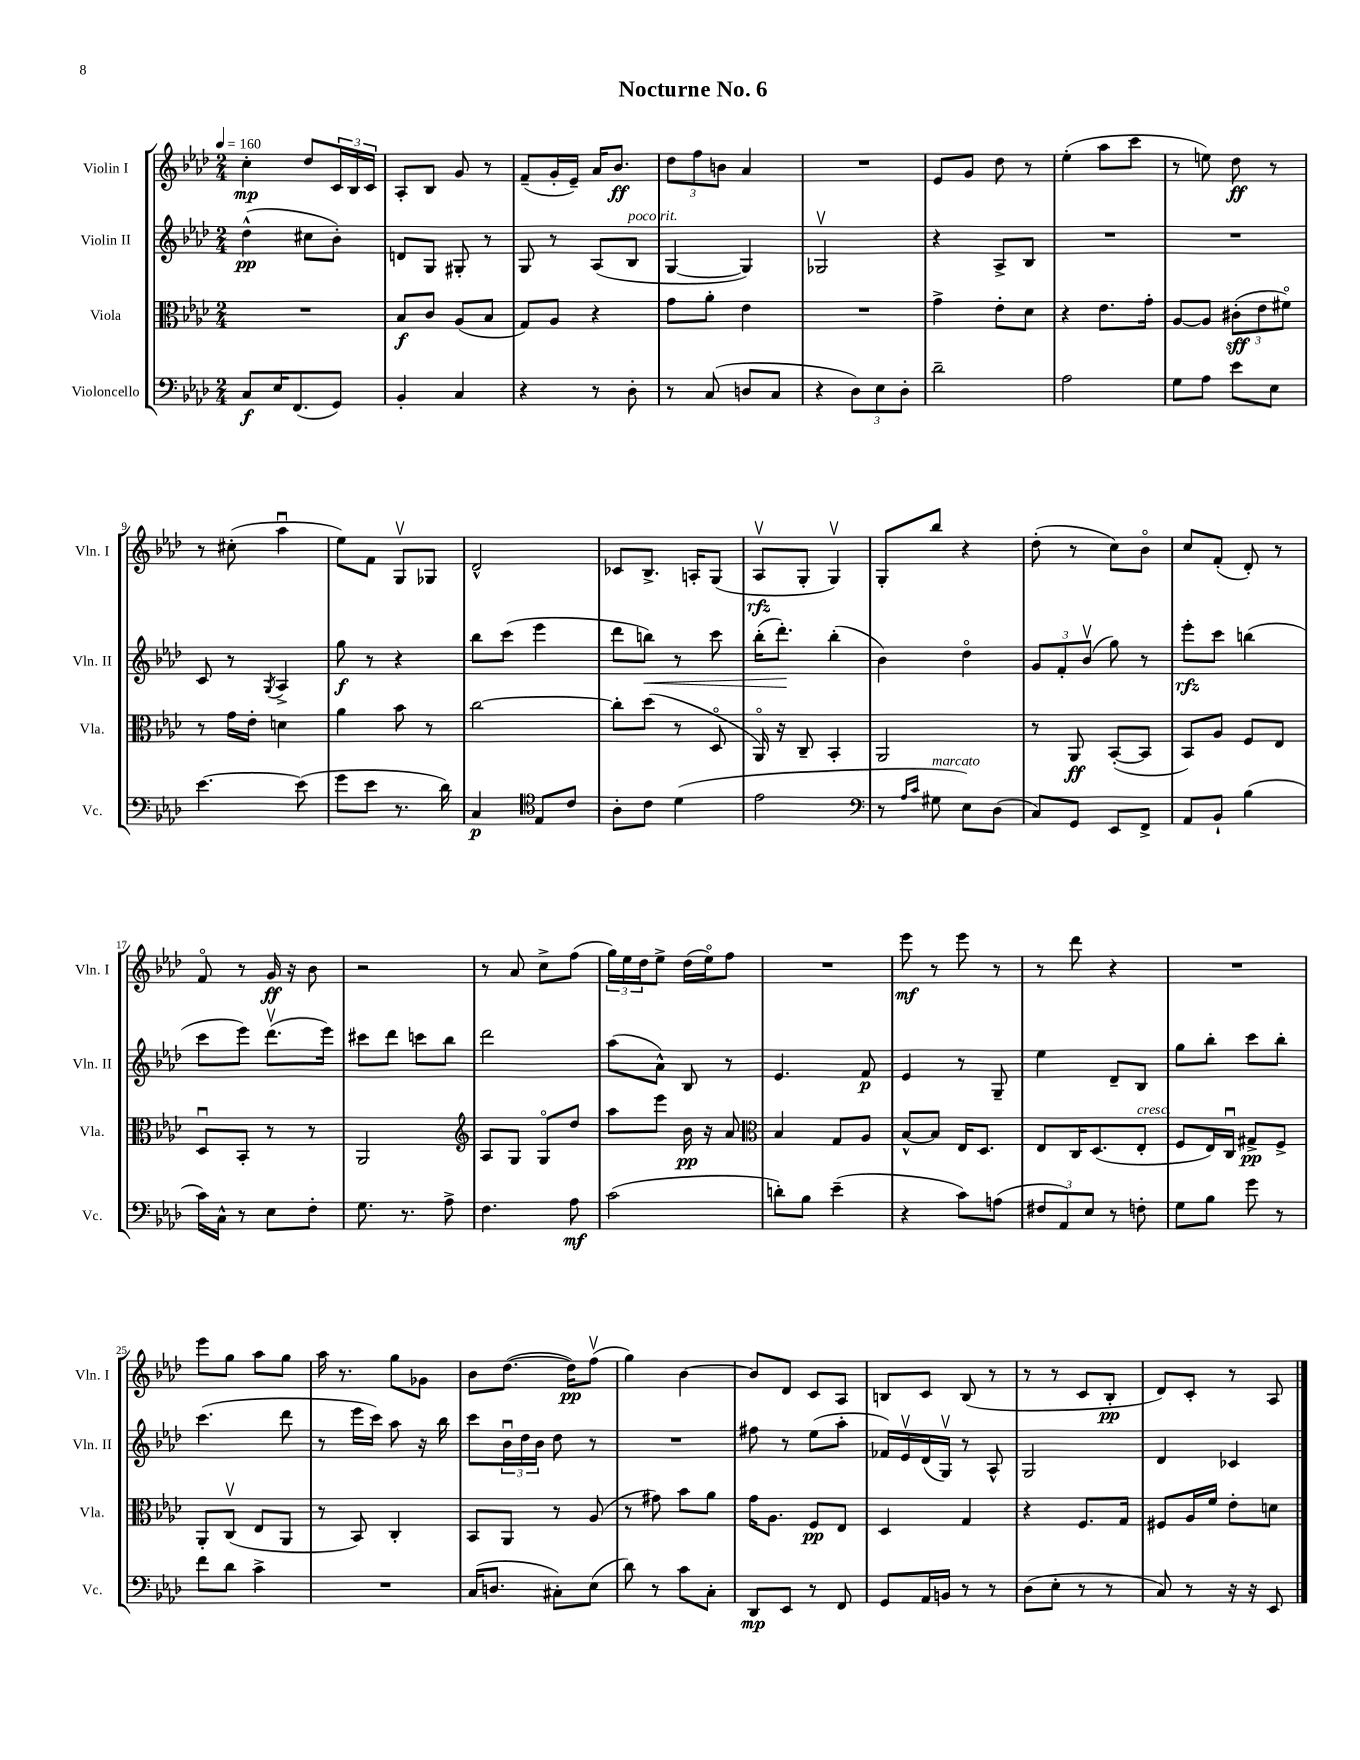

**kern	**kern	**kern	**kern
*staff4	*staff3	*staff2	*staff1
*clefF4	*clefC3	*clefG2	*clefG2
*k[b-e-a-d-]	*k[b-e-a-d-]	*k[b-e-a-d-]	*k[b-e-a-d-]
*M2/4	*M2/4	*M2/4	*M2/4
*MM160	*MM160	*MM160	*MM160
8C/L	2r	(4dd-^^\	4cc'\
16E-/K	.	.	.
(8.FF/	.	.	.
.	.	8cc#\L	8dd-/L
8GG/J)	.	8b-'\J)	24c/L
.	.	.	24B-/
.	.	.	24c/JJ
=	=	=	=
4BB-'/	8B-/L	8d/L	8A-'/L
.	8c/J	8G/J	8B-/J
4C/	(8A-/L	8G#'/	8g/
.	8B-/J	8r	8r
=	=	=	=
4r	8G/L)	8G/	(8f~/L
.	8A-/J	8r	16g'/L
.	.	.	16e-~/JJ)
8r	4r	(8A-/L	16a-/LK
.	.	.	8.b-/J
8D-'\	.	8B-/J	.
=	=	=	=
8r	8g\L	[4G/	12dd-\L
.	.	.	12ff\
(8C/	8a-'\J	.	.
.	.	.	12b\J
8D/L	4e-\	4G/])	4a-/
8C/J	.	.	.
=	=	=	=
4r	2r	2G-v/	2r
12D-\L)	.	.	.
12E-\	.	.	.
12D-'\J	.	.	.
=	=	=	=
2d-~\	4g^\	4r	8e-/L
.	.	.	8g/J
.	8e-'\L	8A-^/L	8dd-\
.	8d-\J	8B-/J	8r
=	=	=	=
2A-\	4r	2r	(4ee-'\
.	8.e-\L	.	8aa-\L
.	.	.	8ccc\J
.	16g'\Jk	.	.
=	=	=	=
8G\L	[8A-/L	2r	8r
8A-\J	8A-/]J	.	8ee\)
8e-\L	(12c#'\L	.	8dd-\
.	12e-\	.	.
8E-\J	.	.	8r
.	12f#o\J)	.	.
=	=	=	=
[4.e-\	8r	8c/	8r
.	16g\LL	8r	(8cc#'\
.	16e-'\JJ	.	.
.	.	8qG/	.
.	4d\	4A-^/	4aa-u\
(8e-\]	.	.	.
=	=	=	=
8g\L	4a-\	8gg\	8ee-\L)
8e-\J	.	8r	8f\J
8.r	8b-\	4r	8Gv/L
.	8r	.	8G-/J
16d-\)	.	.	.
=	=	=	=
4C/	[2cc\	8bb-\L	2d-^^/
.	.	(8ccc\J	.
*clefC4	*	*	*
8E-/L	.	4eee-\	.
8c/J	.	.	.
=	=	=	=
8A-'\L	8cc'\]L	8ddd-\L	8c-/L
8c\J	(8dd-\J	8bb\J)	8.B-^/J
(4d-\	8r	8r	.
.	.	.	16A'/LK
.	8D-o/	8ccc\	(8G/J
=	=	=	=
2e-\	16AA-o/)	(16bb-'\LK	8A-v/L
.	16r	8.ddd-'\J)	.
.	8C~/	.	8G'/J
.	4BB-'/	(4bb-'\	4Gv/)
=	=	=	=
*clefF4	*	*	*
8r	2AA-/	4b-\)	8G'/L
16qqA-/LL	.	.	.
16qqc/JJ	.	.	.
8G#\	.	.	8bb-/J
8E-\L)	.	4dd-o\	4r
(8D-\J	.	.	.
=	=	=	=
8C/L)	8r	12g/L	(8dd-'\
.	.	12f'/	.
8GG/J	8AA-/	.	8r
.	.	(12b-v/J	.
8EE-/L	([8BB-'/L	8gg\)	8cc\L)
8FF^/J	8BB-/]J	8r	8b-o\J
=	=	=	=
8AA-/L	8BB-/L)	8eee-'\L	8cc/L
8BB-`/J	8A-/J	8ccc\J	(8f'/J
(4B-\	8F/L	(4bb\	8d-'/)
.	8E-/J	.	8r
=	=	=	=
16c\LL)	8D-u/L	8ccc\L	8fo/
16C^^\JJ	.	.	.
8r	8BB-'/J	8eee-\J)	8r
8E-\L	8r	(8.ddd-v\L	16g/
.	.	.	16r
8F'\J	8r	.	8b-\
.	.	16eee-\Jk)	.
=	=	=	=
8.G\	2AA-/	8ccc#\L	2r
.	.	8ddd-\J	.
8.r	.	.	.
.	.	8ccc\L	.
8A-^\	.	8bb-\J	.
=	=	=	=
*	*clefG2	*	*
4.F\	8A-/L	2ddd-\	8r
.	8G/J	.	8a-/
.	8Go/L	.	8cc^\L
8A-\	8dd-/J	.	(8ff\J
=	=	=	=
(2c\	8aa-\L	(8aa-\L	24gg\LL)
.	.	.	24ee-\
.	.	.	24dd-\J
.	8eee-\J	8a-^^\J)	8ee-^\J
.	16b-\	8B-/	(16dd-\LL
.	16r	.	16ee-o\J)
.	8a-/	8r	8ff\J
=	=	=	=
*	*clefC3	*	*
8d'\L)	4B-/	4.e-/	2r
8B-\J	.	.	.
(4e-~\	8G/L	.	.
.	8A-/J	8f/	.
=	=	=	=
4r	[8B-^^/L	4e-/	8eee-\
.	8B-/]J	.	8r
8c\L)	16E-/LK	8r	8eee-\
.	8.D-/J	.	.
(8A\J	.	8G~/	8r
=	=	=	=
12F#/L	8E-/L	4ee-\	8r
12AA-/)	.	.	.
.	16C/K	.	8ddd-\
12E-/J	.	.	.
.	(8.D-/	.	.
8r	.	8d-~/L	4r
8F'\	8E-'/J	8B-/J	.
=	=	=	=
8G\L	8F/L	8gg\L	2r
8B-\J	16E-/L)	8bb-'\J	.
.	16Cu/JJ	.	.
8g\	8G#^/L	8ccc\L	.
8r	8F^/J	8bb-'\J	.
=	=	=	=
8f\L	8AA-'/L	(4.ccc\	8eee-\L
8d-\J	(8Cv/J	.	8gg\J
4c^\	8E-/L	.	8aa-\L
.	8AA-/J	8ddd-\	8gg\J
=	=	=	=
2r	8r	8r	16aa-\
.	.	.	8.r
.	8BB-/)	16eee-\LL	.
.	.	16ccc\JJ)	.
.	4C'/	8aa-\	8gg\L
.	.	16r	8g-\J
.	.	16bb-\	.
=	=	=	=
(16C/LK	8BB-/L	8ccc\L	8b-\L
8.D/J	.	.	.
.	8AA-/J	24b-u\L	([8.dd-\J
.	.	24dd-\	.
.	.	24b-\JJ	.
8C#'\L)	8r	8dd-\	.
.	.	.	16dd-\]LK)
(8E-\J	(8A-/	8r	(8ffv\J
=	=	=	=
8d-\)	8r	2r	4gg\)
8r	8g#\)	.	.
8c\L	8b-\L	.	[4b-\
8C'\J	8a-\J	.	.
=	=	=	=
8DD-/L	16g\LK	8ff#\	8b-/]L
.	8.A-\J	.	.
8EE-/J	.	8r	8d-/J
8r	8F/L	(8ee-\L	8c/L
8FF/	8E-/J	8aa-'\J	8A-/J
=	=	=	=
8GG/L	4D-/	16f-/LL)	8B/L
.	.	16e-v/	.
16AA-/L	.	(16d-/	8c/J
16BB/JJ	.	16Gv/JJ)	.
8r	4G/	8r	(8B/
8r	.	8A-^^/	8r
=	=	=	=
(8D-\L	4r	2G/	8r
8E-'\J	.	.	8r
8r	8.F/L	.	8c/L
8r	.	.	8B-'/J
.	16G/Jk	.	.
=	=	=	=
8C/)	8F#/L	4d-/	8d-/L)
8r	16A-/L	.	8c'/J
.	16f/JJ	.	.
16r	8e-'\L	4c-/	8r
16r	.	.	.
8EE-/	8d\J	.	8A-/
==	==	==	==
*-	*-	*-	*-
